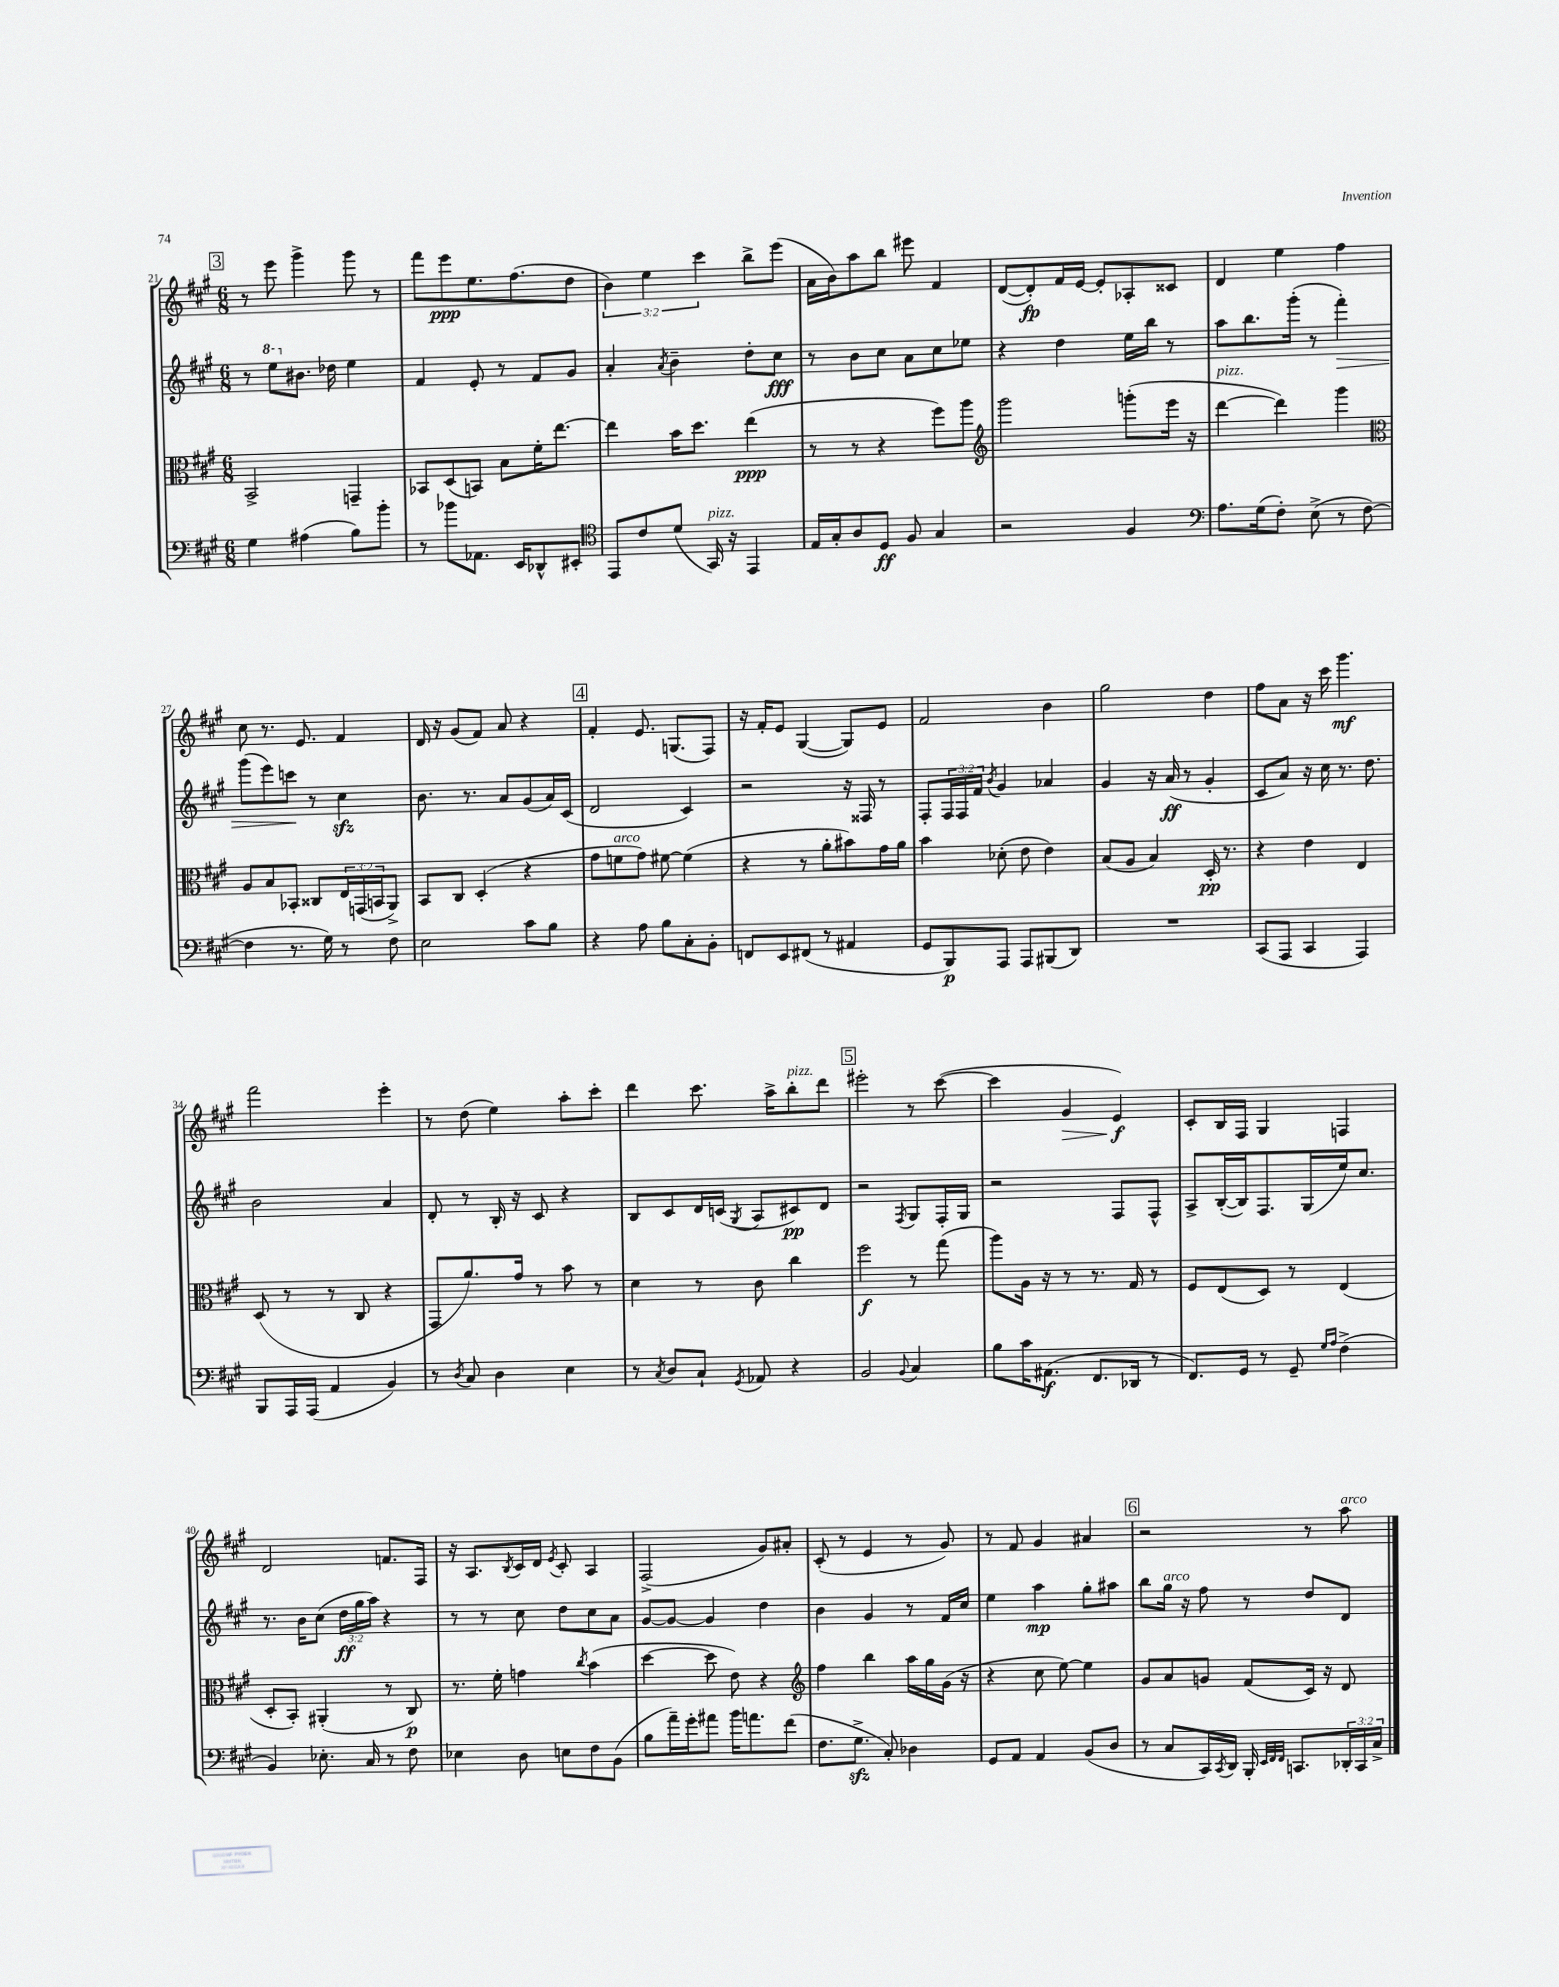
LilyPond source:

<<
\new StaffGroup <<
\new Staff = "s0" {
    \clef treble \key a \major \numericTimeSignature \time 6/8 \override Staff.TupletNumber.text = #tuplet-number::calc-fraction-text
    \mark \markup { \box "3" } r8 e'''8 gis'''4-> gis'''8 r8 |
    fis'''8 e'''8\ppp e''8. fis''8.( d''8 |
    \tuplet 3/2 { b'4) e''4 cis'''4 } b''8-> e'''8( |
    a'16 b'16) a''8 b''8 eis'''8 fis'4 |
    d'8~( d'8-.\fp) fis'16 e'16~ e'8-. aes8-. cisis'8 |
    d'4 e''4 fis''4 |
    cis''8 r8. e'8. fis'4 |
    d'16 r16 gis'8( fis'8) a'8 r4 |
    \mark \markup { \box "4" } fis'4-. e'8. g8.( fis8) |
    r16 fis'16-. e'8 gis4~( gis8) e'8 |
    fis'2 b'4 |
    gis''2 d''4 |
    fis''8 a'8 r16 cis'''16 gis'''4.\mf |
    fis'''2 e'''4-. |
    r8 d''8( e''4) a''8-. cis'''8-. |
    d'''4 cis'''8. a''16-> b''8-.^\markup { \italic "pizz." } d'''8 |
    \mark \markup { \box "5" } eis'''2-. r8 cis'''8~( |
    cis'''4 gis'4\> e'4\f\!) |
    cis'8-. b16 fis16 gis4 f4 |
    d'2 f'8. fis16 |
    r16 a8. \acciaccatura { b8 } cis'16 d'16 \acciaccatura { e'8 } cis'8-. a4 |
    fis2->( gis'8) ais'8-. |
    cis'8-.( r8 e'4 r8 gis'8) |
    r8 fis'8 gis'4 ais'4 |
    \mark \markup { \box "6" } r2 r8 a''8^\markup { \italic "arco" } \bar "|." |
}
\new Staff = "s1" {
    \clef treble \key a \major \numericTimeSignature \time 6/8 \override Staff.TupletNumber.text = #tuplet-number::calc-fraction-text
    \mark \markup { \box "3" } r8 \ottava #1 e'''8 \ottava #0 bis'8. des''16 e''4 |
    fis'4 e'8-. r8 fis'8 gis'8 |
    a'4-. \acciaccatura { a'8 } b'4-- d''8-. cis''8\fff |
    r8 b'8 cis''8 a'8 cis''8 ees''8 |
    r4 d''4 e''16 b''16 r8 |
    a''8 b''8. gis'''16-.( r8 fis'''4-.\>) |
    gis'''8( e'''8) c'''8\! r8 cis''4\sfz |
    b'8. r8. a'8 gis'8( a'16) cis'16( |
    \mark \markup { \box "4" } d'2 cis'4) |
    r2 r16 fisis16 r8 |
    fis8-. \tuplet 3/2 { fis16 fis16 fis'16 } \acciaccatura { b'8 } gis'4 aes'4 |
    gis'4 r16 a'16\ff( r8 gis'4-. |
    cis'8 a'8) r16 cis''16 r8. d''8. |
    b'2 a'4 |
    d'8-. r8 b16-. r16 cis'8 r4 |
    b8 cis'8 d'16 c'16( \acciaccatura { gis8 } a8 cis'8\pp) d'8 |
    \mark \markup { \box "5" } r2 \acciaccatura { fis8 } gis8 fis16-. gis16 |
    r2 fis8 fis8-^ |
    a8-> b16~-.( b16) fis8. gis16( e''16) cis''8. |
    r8. b'16 cis''8( \tuplet 3/2 { d''16\ff gis''16 a''16) } r4 |
    r8 r8 cis''8 d''8 cis''8 a'8 |
    gis'8~ gis'8~ gis'4 d''4 |
    b'4 gis'4 r8 fis'16 cis''16 |
    e''4 a''4\mp gis''8-. ais''8 |
    \mark \markup { \box "6" } b''8 gis''16^\markup { \italic "arco" } r16 fis''8 r8 d''8 d'8 \bar "|." |
}
\new Staff = "s2" {
    \clef alto \key a \major \numericTimeSignature \time 6/8 \override Staff.TupletNumber.text = #tuplet-number::calc-fraction-text
    \mark \markup { \box "3" } b,2-> g,4-- |
    bes,8 d8( b,8) b8 fis'16-. e''8.~ |
    e''4 b'16 d''8. e''4\ppp( |
    r8 r8 r4 fis''8) a''8 |
    \clef treble gis'''2 g'''8-.( e'''16 r16 |
    d'''4~^\markup { \italic "pizz." } d'''4) gis'''4 |
    \clef alto a8 b8 bes,8-. cisis8 \tuplet 3/2 { e16 g,16( b,16 } a,8->) |
    b,8 cis8 d4-.( r4 |
    \mark \markup { \box "4" } gis'8 f'8^\markup { \italic "arco" } gis'8) fis'8~ fis'4( |
    r4 r8 a'8-. bis'8) gis'16 a'16 |
    b'4 des'8-.( e'8 e'4) |
    b8( a8 b4) d16-.\pp r8. |
    r4 e'4 e4 |
    d8( r8 r8 cis8 r4 |
    gis,8 a'8.) gis'16 r8 b'8 r8 |
    d'4 r8 cis'8 cis''4 |
    \mark \markup { \box "5" } fis''2\f r8 gis''8( |
    a''8) a16 r16 r8 r8. gis16 r8 |
    fis8 e8( d8) r8 e4( |
    d8-. b,8-.) ais,4-.( r8 cis8\p) |
    r8. fis'16-. g'4 \acciaccatura { cis''8 } b'4( |
    d''4~ d''8 e'8) r4 |
    \clef treble fis''4 b''4 a''16 gis''16 gis'16( r16 |
    r4 cis''8 e''8~) e''4 |
    \mark \markup { \box "6" } gis'8 a'8 g'8 fis'8( cis'16) r16 d'8 \bar "|." |
}
\new Staff = "s3" {
    \clef bass \key a \major \numericTimeSignature \time 6/8 \override Staff.TupletNumber.text = #tuplet-number::calc-fraction-text
    \mark \markup { \box "3" } gis4 ais4( b8) b'8-. |
    r8 bes'8 aes,8. e,16 des,8-^ eis,8-. |
    \clef tenor e,8 cis'8 d'8( gis,16^\markup { \italic "pizz." }) r16 e,4 |
    e16 gis16-. a8 d8\ff fis8 gis4 |
    r2 fis4 |
    \clef bass a8. gis16( fis8-.) e8->( r8 fis8~ |
    fis4 r8. gis16) r8 fis8 |
    e2 cis'8 b8 |
    \mark \markup { \box "4" } r4 a8 b8 cis8-. b,8-. |
    f,8 e,8 fis,8( r8 ais,4 |
    gis,8 b,,8\p) a,,8 a,,8 bis,,8( d,8) |
    R2. |
    cis,8( a,,8 cis,4 a,,4) |
    b,,8 a,,16 a,,16( a,4 b,4) |
    r8 \acciaccatura { d8 } cis8 d4 e4 |
    r8 \acciaccatura { cis8 } d8 cis8-! \acciaccatura { gis,8 } aes,8 r4 |
    \mark \markup { \box "5" } b,2 \appoggiatura { b,8 } cis4 |
    b8 cis'16 ais,8.\f( fis,8. des,16 r8 |
    fis,8.) gis,16 r8 gis,8-- \grace { gis16 a16 } fis4->( |
    b,4) ees8.-. cis16 r8 fis8 |
    ees4 d8 e8 fis8 b,8( |
    b8 a'16--) gis'16-. ais'8 b'16 a'8. fis'8( |
    fis8. gis8.->\sfz cis8-.) des4 |
    gis,8 a,8 a,4 b,8( d8 |
    \mark \markup { \box "6" } r8 cis8 cis,16) \acciaccatura { cis,8 } d,16 b,,16-. \grace { e,32 fis,32 fis,32 } c,8. \tuplet 3/2 { des,16-. c,16 cis16-> } \bar "|." |
}
>>
>>
\layout { \context { \Score currentBarNumber = #21 } }
